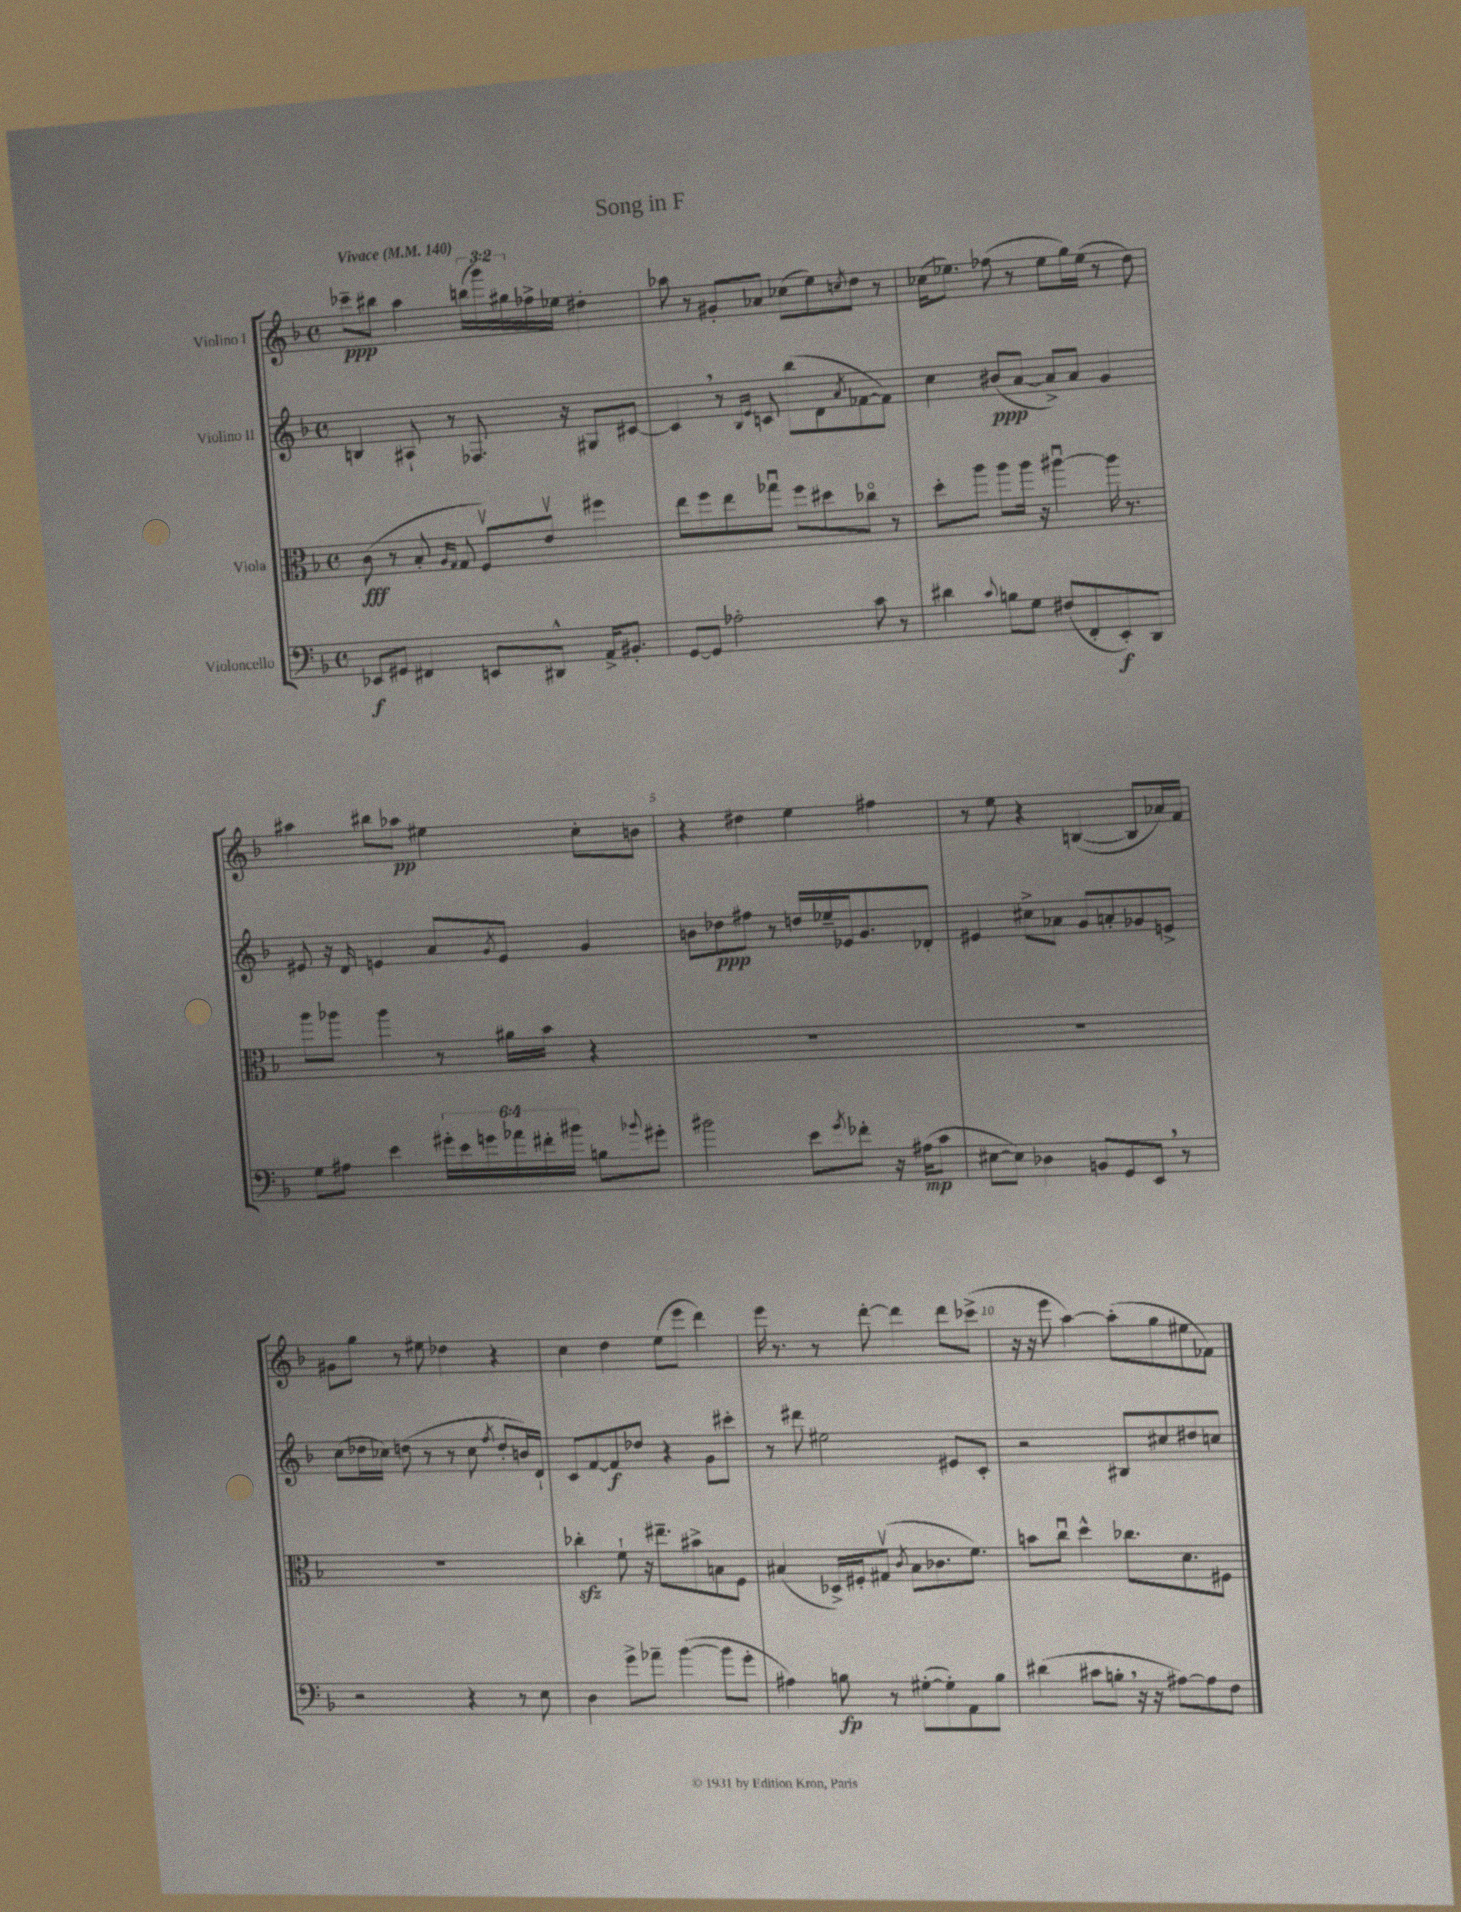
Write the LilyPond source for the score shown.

\header { title = "Song in F" }
<<
\new StaffGroup <<
\new Staff = "s0" \with { instrumentName = "Violino I" } {
    \clef treble \key f \major \defaultTimeSignature \time 4/4 \override Staff.TupletNumber.text = #tuplet-number::calc-fraction-text \tempo "Vivace" 4 = 140
    ces'''8--\ppp bis''8 a''4 \tuplet 3/2 { b''16( g'''16) gis''16 } fes''16-> ees''16 dis''4-. |
    aes''8 r8 gis'8-. aes'8 ces''8( e''8) \acciaccatura { c''8 } d''8 r8 |
    ces''16( ees''8.) fes''8( r8 ees''8 g''16) ees''16( r8 d''8) |
    ais''4 bis''8 aes''8\pp eis''4 c''8-. b'8 |
    r4 dis''4 e''4 fis''4 |
    r8 e''8 r4 b4~( b8 aes'16) f'16 |
    gis'8 g''8 r8 eis''8 des''4 r4 |
    c''4 d''4 e''8( e'''8 d'''4) |
    e'''16 r8. r8 d'''8~-. d'''4 d'''8 ces'''8->( |
    r16 r16 e'''8 a''4~) a''8-.( g''8 eis''8 fes'8) \bar "|." |
}
\new Staff = "s1" \with { instrumentName = "Violino II" } {
    \clef treble \key f \major \defaultTimeSignature \time 4/4
    b4 ais8-! r8 fes8. r16 gis8 cis'8~ |
    cis'4 \breathe r8 \grace { bes16 e'16 } c'8 bes''8( d'8 \acciaccatura { a'8 } fes'8~ fes'8) |
    c''4 bis'8\ppp( a'8~ a'8->) a'8 g'4 |
    eis'8 r16 d'16 e'4 a'8 \acciaccatura { g'8 } e'8 g'4 |
    b'8 des''8\ppp fis''8 r8 d''16 ees''16-- ees'16 g'8. des'8-. |
    eis'4 cis''8-> aes'8 g'8 a'8-. ges'8 e'8-> |
    c''8( des''16 ces''16) d''8( r8 r8 ces''8 \acciaccatura { f''8 } d''8-. b'16) d'16-! |
    c'8 f'8~ f'8\f des''8 r4 g'8 cis'''8-. |
    r8 dis'''8 eis''2 eis'8 c'8-. |
    r2 bis8 cis''8 dis''8 c''8 \bar "|." |
}
\new Staff = "s2" \with { instrumentName = "Viola" } {
    \clef alto \key f \major \defaultTimeSignature \time 4/4
    c'8\fff( r8 bes8-. \grace { a16 g16 } g8 f8\upbow) e'8\upbow fis''4 |
    e''8 f''8 e''8 ges''8\downbow f''8 dis''8 ces''8\flageolet r8 |
    d''8-. a''8 a''8 a''16 r16 ais''4~\downbow ais''16 r8. |
    a''8 aes''8 aes''4 r8 ais'16 bes'16 r4 |
    R1 |
    R1 |
    R1 |
    ces''4-.\sfz f'8-! r16 eis''8.-- bis'8-> b8 f8 |
    bis4( des16->) fis16-. gis8\upbow( \acciaccatura { c'8 } bis8 ces'8. f'8.) |
    b'8 c''8\downbow d''4-^ ces''8. d'8. fis8 \bar "|." |
}
\new Staff = "s3" \with { instrumentName = "Violoncello" } {
    \clef bass \key f \major \defaultTimeSignature \time 4/4 \override Staff.TupletNumber.text = #tuplet-number::calc-fraction-text
    ees,8\f gis,8 fis,4 e,8 dis,8-^ a,16-> bis,8.-. |
    g,8~ g,8 aes2-. c'8 r8 |
    dis'4 \appoggiatura { c'8 } b8 g8 fis8( f,8-. e,8-.\f) d,8 |
    g8 ais8 e'4 \tuplet 6/4 { gis'16-. e'16 g'16 aes'16 fis'16-. bis'16 } b8 \appoggiatura { bes'8 } gis'8-. |
    bis'2 e'8 \acciaccatura { g'8 } fes'8-. r16 ais16\mp( c'8 |
    eis8~ eis8) des4 b,8 g,8 e,8 \breathe r8 |
    r2 r4 r8 e8 |
    d4 g'8-> aes'8-- bes'4~( bes'8 g'8-. |
    ais4) b8\fp r8 gis8~-.( gis8-.) a,8 b8 |
    dis'4( cis'8 b8-. \breathe r16 r16 ais8~) ais8 f8 \bar "|." |
}
>>
>>
\layout { \context { \Score \override BarNumber.break-visibility = ##(#f #t #t) barNumberVisibility = #(every-nth-bar-number-visible 5) } }
